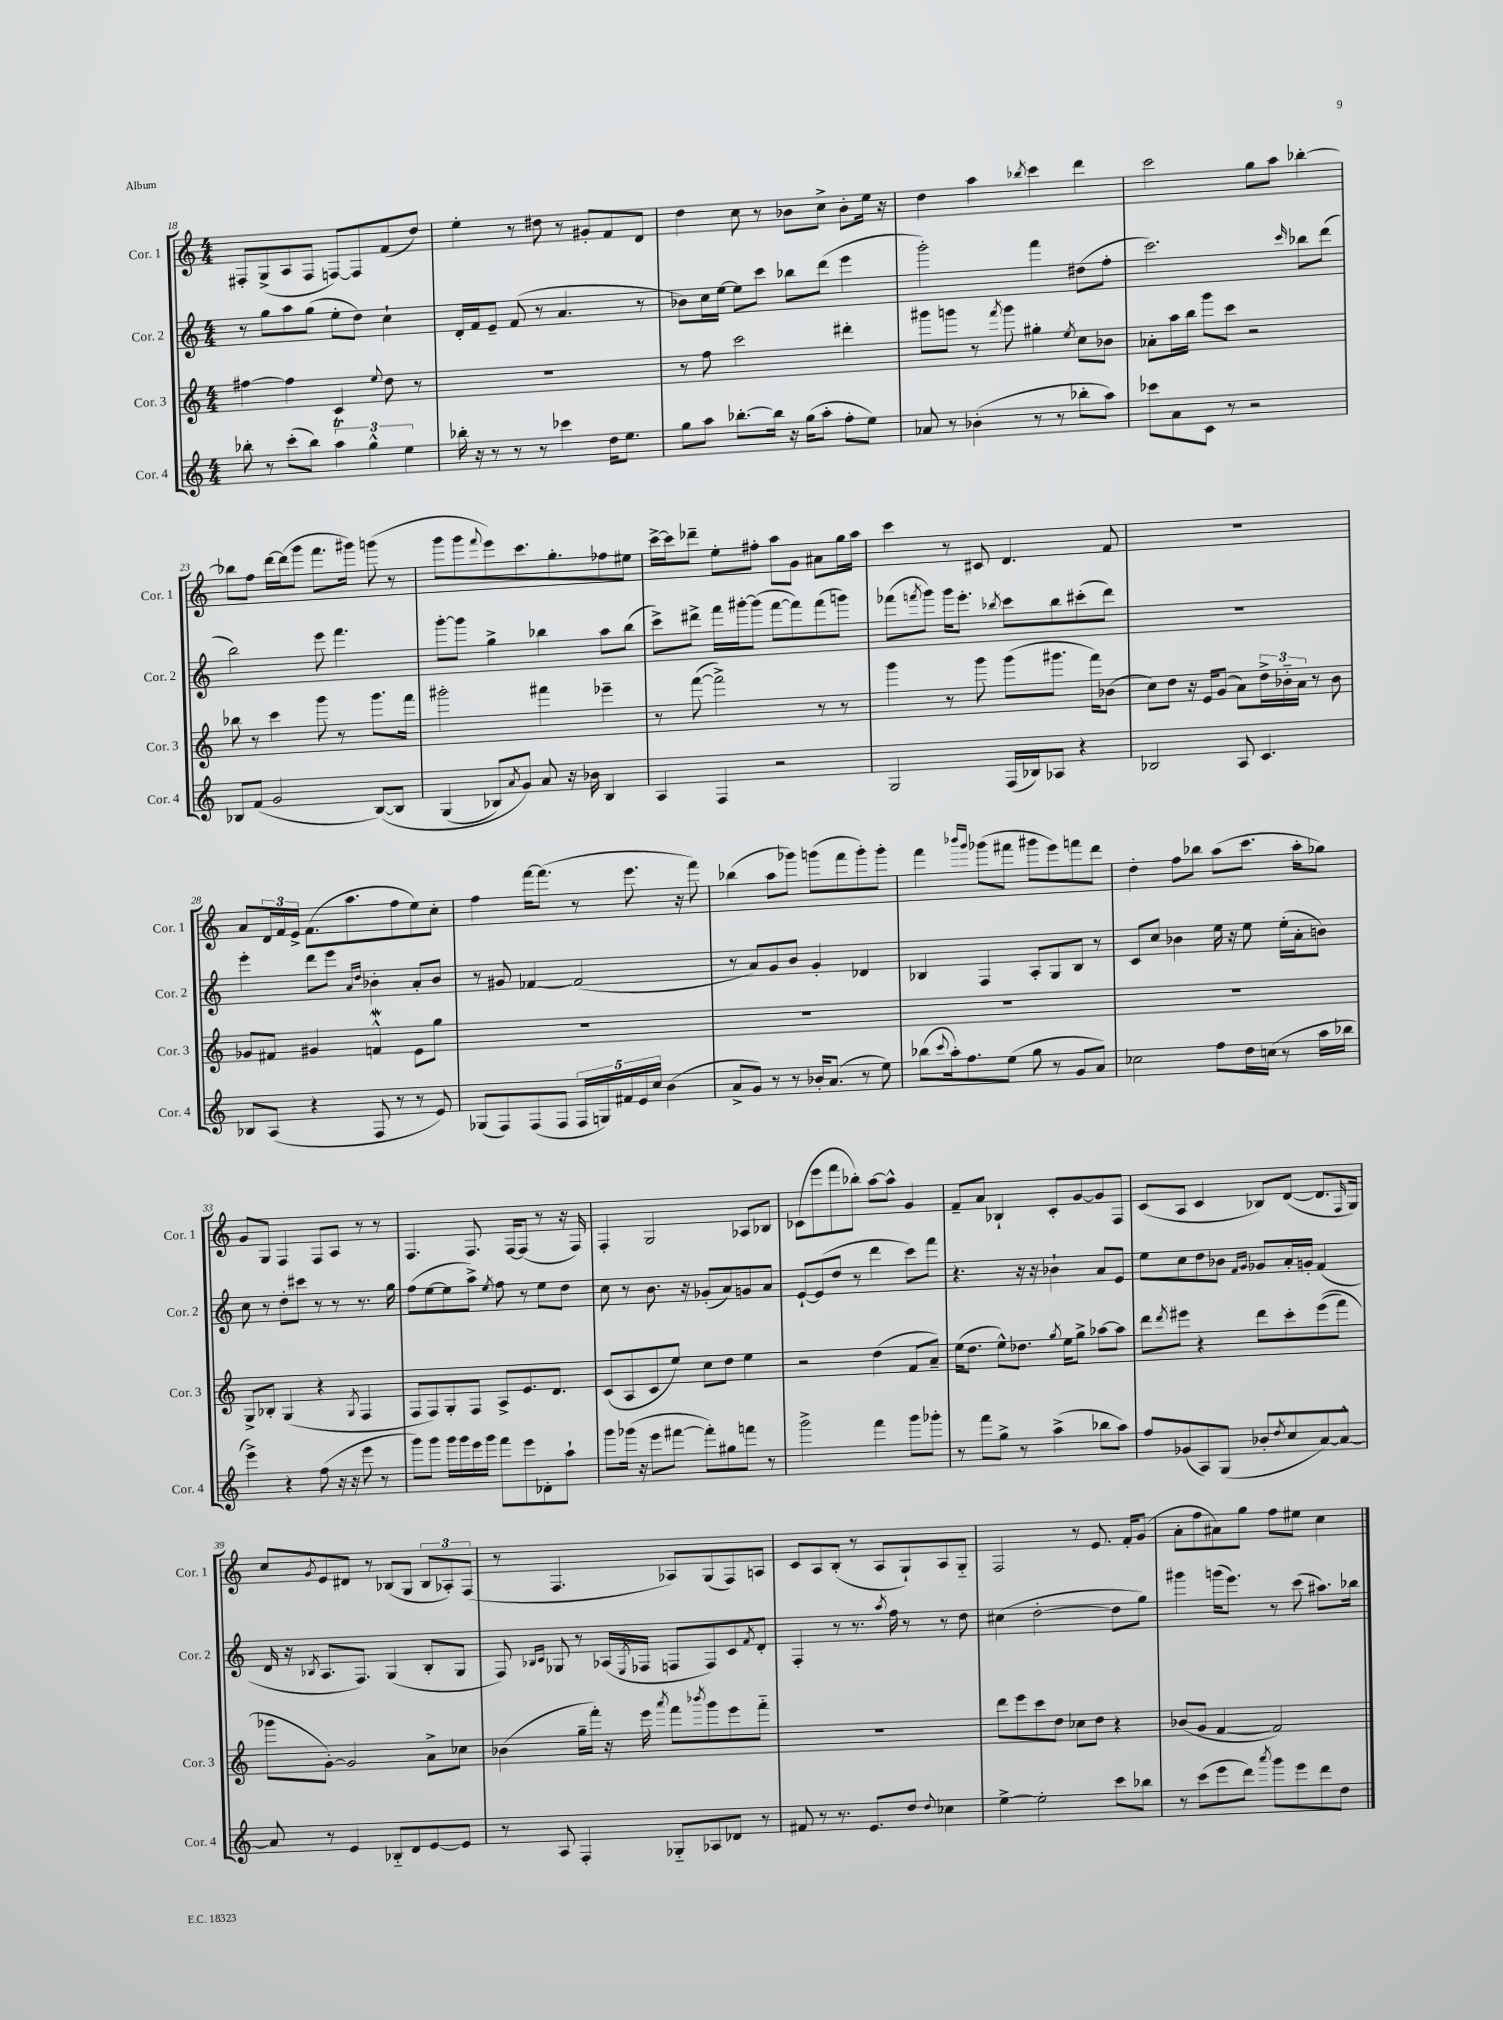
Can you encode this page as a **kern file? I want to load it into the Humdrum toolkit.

**kern	**kern	**kern	**kern
*staff4	*staff3	*staff2	*staff1
*clefG2	*clefG2	*clefG2	*clefG2
*k[]	*k[]	*k[]	*k[]
*M4/4	*M4/4	*M4/4	*M4/4
8bb-'	[4ff#	8r	8F#'
8r	.	8gg	(8G^
(8ccc'	4ff#]	8aa	8A
8bb-)	.	(8gg	8F#
6aa	4c	8ee'	[8F)
.	.	8dd)	8F]
6gg^^	.	.	.
.	8qqee	.	.
.	8dd	4cc`	(8f
6ee	.	.	.
.	8r	.	8dd)
=	=	=	=
16bb-'	1r	16d'	4ee'
16r	.	16f	.
8r	.	8e~	.
8r	.	(8f	8r
8r	.	8r	8dd#
4ccc-	.	4.a	8r
.	.	.	8g#'
16dd	.	.	8f
8.ee	.	.	.
.	.	8r	8d
=	=	=	=
8gg	8r	8b-)	4dd
8aa	8ff	16cc	.
.	.	[16ee	.
[8.bb-'	2ccc	8ee]	8cc
.	.	8ccc	8r
16bb-]	.	.	.
16r	.	8bb-	8b-
(16gg	.	.	.
8aa'	.	(8ddd	8cc^
8ff'	4ddd#'	4eee	8b-'
8ee)	.	.	16ee
.	.	.	16r
=	=	=	=
8a-	8ggg#	2ggg')	4dd
8r	8ggg	.	.
(4b-'	8r	.	4aa
.	8qfff	.	.
.	8ggg	.	.
.	.	.	8qbb-
8r	4gg#'	4fff	4ccc
8r	.	.	.
.	8qee	.	.
8bb-'	8cc	(8dd#	4ddd
8aa)	8b-	8ff'	.
=	=	=	=
8ccc-	8a-'	2.ccc)	2ccc
8a	16aa	.	.
.	16bb	.	.
8c	8ggg	.	.
8r	8ccc	.	.
2r	2r	.	8gg
.	.	.	8aa
.	.	16qqccc	.
.	.	8bb-	[4bb-'
.	.	(8ddd	.
=	=	=	=
8B-	8bb-	2bb)	8bb-]
(8f	8r	.	8ff
2g	4ccc	.	[16ddd
.	.	.	(16ddd]
.	.	.	8ggg
.	8ggg	8eee	8.fff
.	8r	4.fff	.
.	.	.	16ggg#)
&([8B-)	8.ggg	.	(8ggg
8B-]	.	.	8r
.	16fff	.	.
=	=	=	=
(4G	2ggg#'	[8ggg'	8ggg
.	.	8ggg]	8ggg
.	.	.	8qqfff
8B-)	.	4gg^	8eee)
8qa	.	.	.
8g&)	.	.	8.ccc
8a	4fff#	4bb-	.
.	.	.	8.gg'
16r	.	.	.
16b-	.	.	.
4B-	4eee-~	8aa	8ff-
.	.	(8bb-	8ee#
=	=	=	=
4A	8r	8ccc^)	[16ccc^
.	.	.	16ccc]
.	([8fff	8ddd#^	8ddd-~
4F	2fff^])	16fff	8ee'
.	.	[16ggg#'	.
.	.	(8ggg#]	8ff#'
2r	.	[8fff	8aa
.	.	8fff])	8g
.	8r	(8fff	8a#
.	8r	8ggg)	16gg
.	.	.	16aa
=	=	=	=
2G	4ggg	(8fff-	4ccc
.	.	8qfff	.
.	.	8ggg)	.
.	8r	16ggg	8r
.	.	8.eee'	.
.	8ggg	.	8c#
.	.	8qbb-	.
(16F	(8ggg	8ccc	4.d
16B-)	.	.	.
8A-	8.ggg#	8bb-	.
4r	.	(8ccc#'	.
.	16fff)	.	.
.	(8b-	8ddd)	8f
=	=	=	=
2B-	8cc)	1r	1r
.	8dd	.	.
.	16r	.	.
.	16e	.	.
.	(8g	.	.
8A	8a)	.	.
4.c	24dd^	.	.
.	24b-'~	.	.
.	24a	.	.
.	8r	.	.
.	8b-	.	.
=	=	=	=
8B-	8g-	4eee'	8a
(8A	8f#	.	24d
.	.	.	24f
.	.	.	24e^
4r	4g#	8ddd	(8.f
.	.	8eee	.
.	.	.	8.aa
.	.	16qqa	.
.	.	16qqdd	.
8F	4f^^	4b-'	.
8r	.	.	8ff
8r	8e	8a'	8ee)
8e)	8gg	8b-	8cc'
=	=	=	=
(8G-	1r	8r	4ff
8F)	.	8g#	.
(8F	.	[4f-	[16fff
.	.	.	(8.fff]
8F	.	.	.
20F	.	(2f-]	8r
20G)	.	.	.
20f#	.	.	.
.	.	.	8.eee
20e	.	.	.
20cc	.	.	.
(4b	.	.	.
.	.	.	16r
.	.	.	8fff)
=	=	=	=
8a^	1r	8r	(4bb-
8g)	.	8a)	.
8r	.	8g	8aa
8r	.	8b	8ggg-)
16b-'	.	4g'	(8ggg
(8.a	.	.	.
.	.	.	8fff
8r	.	4d-	8ggg')
8ee)	.	.	8ggg'
=	=	=	=
(8bb-	1r	4B-	4fff
8qqccc	.	.	.
16aa')	.	.	.
8.ff	.	.	.
.	.	.	16qqbbb-
.	.	.	16qqggg
.	.	4F	(8ggg-
(8ee	.	.	8fff#
8gg	.	8A'	8ggg#
8r	.	8G	8eee)
8g	.	8B-	8fff
8a)	.	8r	8ddd
=	=	=	=
2cc-	1r	8c	4dd'
.	.	8cc	.
.	.	4b-	8ff
.	.	.	8bb-
8ff	.	16ee	(8aa
.	.	16r	.
16dd	.	8ee	8.ccc
(16cc	.	.	.
8r	.	(16ee'	.
.	.	16a'	16aa'
16aa	.	8b)	8gg-)
16bb-	.	.	.
=	=	=	=
4eee^)	8G^	8cc	8g
.	8B-'	8r	8G
4r	(4G	8dd'	4F
.	.	8ccc#	.
(8ff	4r	8r	8F
16r	.	8r	8A
16r	.	.	.
.	8qG	.	.
8eee	4F	8.r	8r
8r	.	.	8r
.	.	16gg	.
=	=	=	=
8ggg)	8F	(8ff	4.F
8ggg	8F)	[8ee	.
16ggg	8G'	8ee]	.
16ggg	.	.	.
16eee	8F	8aa^)	8.F
16ggg	.	.	.
.	.	8qee	.
8fff	8A^	8ff	.
.	.	.	[16F
8eee	8.e	8r	(8F]
8d-'	.	8ee	8r
.	8.d	.	.
8aa`	.	8dd	16r
.	.	.	16F)
=	=	=	=
8ggg	(8c	8cc	4F'
(16ggg-	8A	8r	.
16r	.	.	.
8eee	8c	8.b	2G
[8fff#	8ee)	.	.
.	.	16r	.
8fff#'])	8cc	(8g-'	.
8gg#	8dd	8a)	.
8fff	4ee	8g	8A-
8r	.	8a	8B-
=	=	=	=
2ggg^	2r	[8e`	(8c-
.	.	(8e]	8eee
.	.	8dd	8fff
.	.	8r	8bb-')
4fff	(4dd	4ddd	[8aa
.	.	.	8aa^^]
8ggg	8f	8ccc)	4g
8ggg-'	8a~)	8fff	.
=	=	=	=
8r	(16ee	4.r	8f~
.	8.dd	.	.
8fff	.	.	8a
8gg^	8ee^^)	.	4B-`
8r	8.dd-	16r	.
.	.	16r	.
(4aa^	.	4b-`	8c'
.	8qgg	.	.
.	16ee	.	.
.	8gg^	.	[8g
8bb-	[8aa-	8a	8g]
8aa)	8aa-]	8e	8F
=	=	=	=
8ff	8ddd	8ee	(8c
.	8qddd	.	.
(8g-	8eee#	8cc	8A
8A)	4r	8dd	4c
(8G	.	8b-	.
.	.	16qqf	.
.	.	16qqg	.
8b-'	8ddd	8g-	8B-)
8qdd	.	.	.
8cc	8ccc'	16a'	([8d
.	.	16g'	.
[8a)	&((8eee#	(4f	8.d]
8a^^_	8fff)	.	.
.	.	.	16qqF
.	.	.	16G)
=	=	=	=
8a]	8ggg-	16d	8cc
.	.	16r	.
.	.	8qB-	8qg
8r	[8g'&)	8.A	8e
4e	2g]	.	8d#
.	.	8.F)	.
.	.	.	8r
8B-'~	.	(4G	(8B-
8d	.	.	8G
[8e	8a^	8B-'	12B-
.	.	.	12A-')
8e]	8cc-	8G	.
.	.	.	(12F
=	=	=	=
8r	(4b-	8F)	8r
.	.	16qqB-	.
.	.	16qqc	.
8A	.	8G-	4.F
4F'	16gg~	8r	.
.	16fff')	.	.
.	16r	(16A-	.
.	.	8qE	.
.	16eee	16F-	.
.	8qaaa	.	.
8G-'~	8fff	8F	8A-)
.	8qbbb-	.	.
8A-	8ggg	8F)	(8G
8d-	8eee	8c	8F)
.	.	8qf	.
8r	8fff'~	8d'	8A
=	=	=	=
8f#	1r	4F'	8c
8r	.	.	8A
8.r	.	8r	(8B'
.	.	8.r	8r
8.e	.	.	.
.	.	.	8A
.	.	8qaa	.
.	.	16ff	.
8dd	.	8r	8G`)
8qqdd	.	.	.
4cc-	.	8r	8A
.	.	8dd	8G'~
=	=	=	=
[4ee^	8ddd	(4cc#	2F
.	8eee	.	.
2ee']	8ccc	[2dd'	.
.	8dd	.	.
.	8cc-	.	8r
.	8dd	.	8.e
8ccc	4r	8dd]	.
.	.	.	16f'
8bb-	.	8gg)	(8g
=	=	=	=
8r	(8b-	4ggg#	8a'
(8ccc	8g	.	8ff
8eee	[4f	(16ggg	8a#)
.	.	8.eee)	.
8ddd)	.	.	8gg
8qaaa	.	.	.
8ggg	2f])	8r	8ff
8eee	.	(8ccc	8ee#
8ddd	.	8.aa#)	4cc
8dd	.	.	.
.	.	16bb-	.
==	==	==	==
*-	*-	*-	*-
